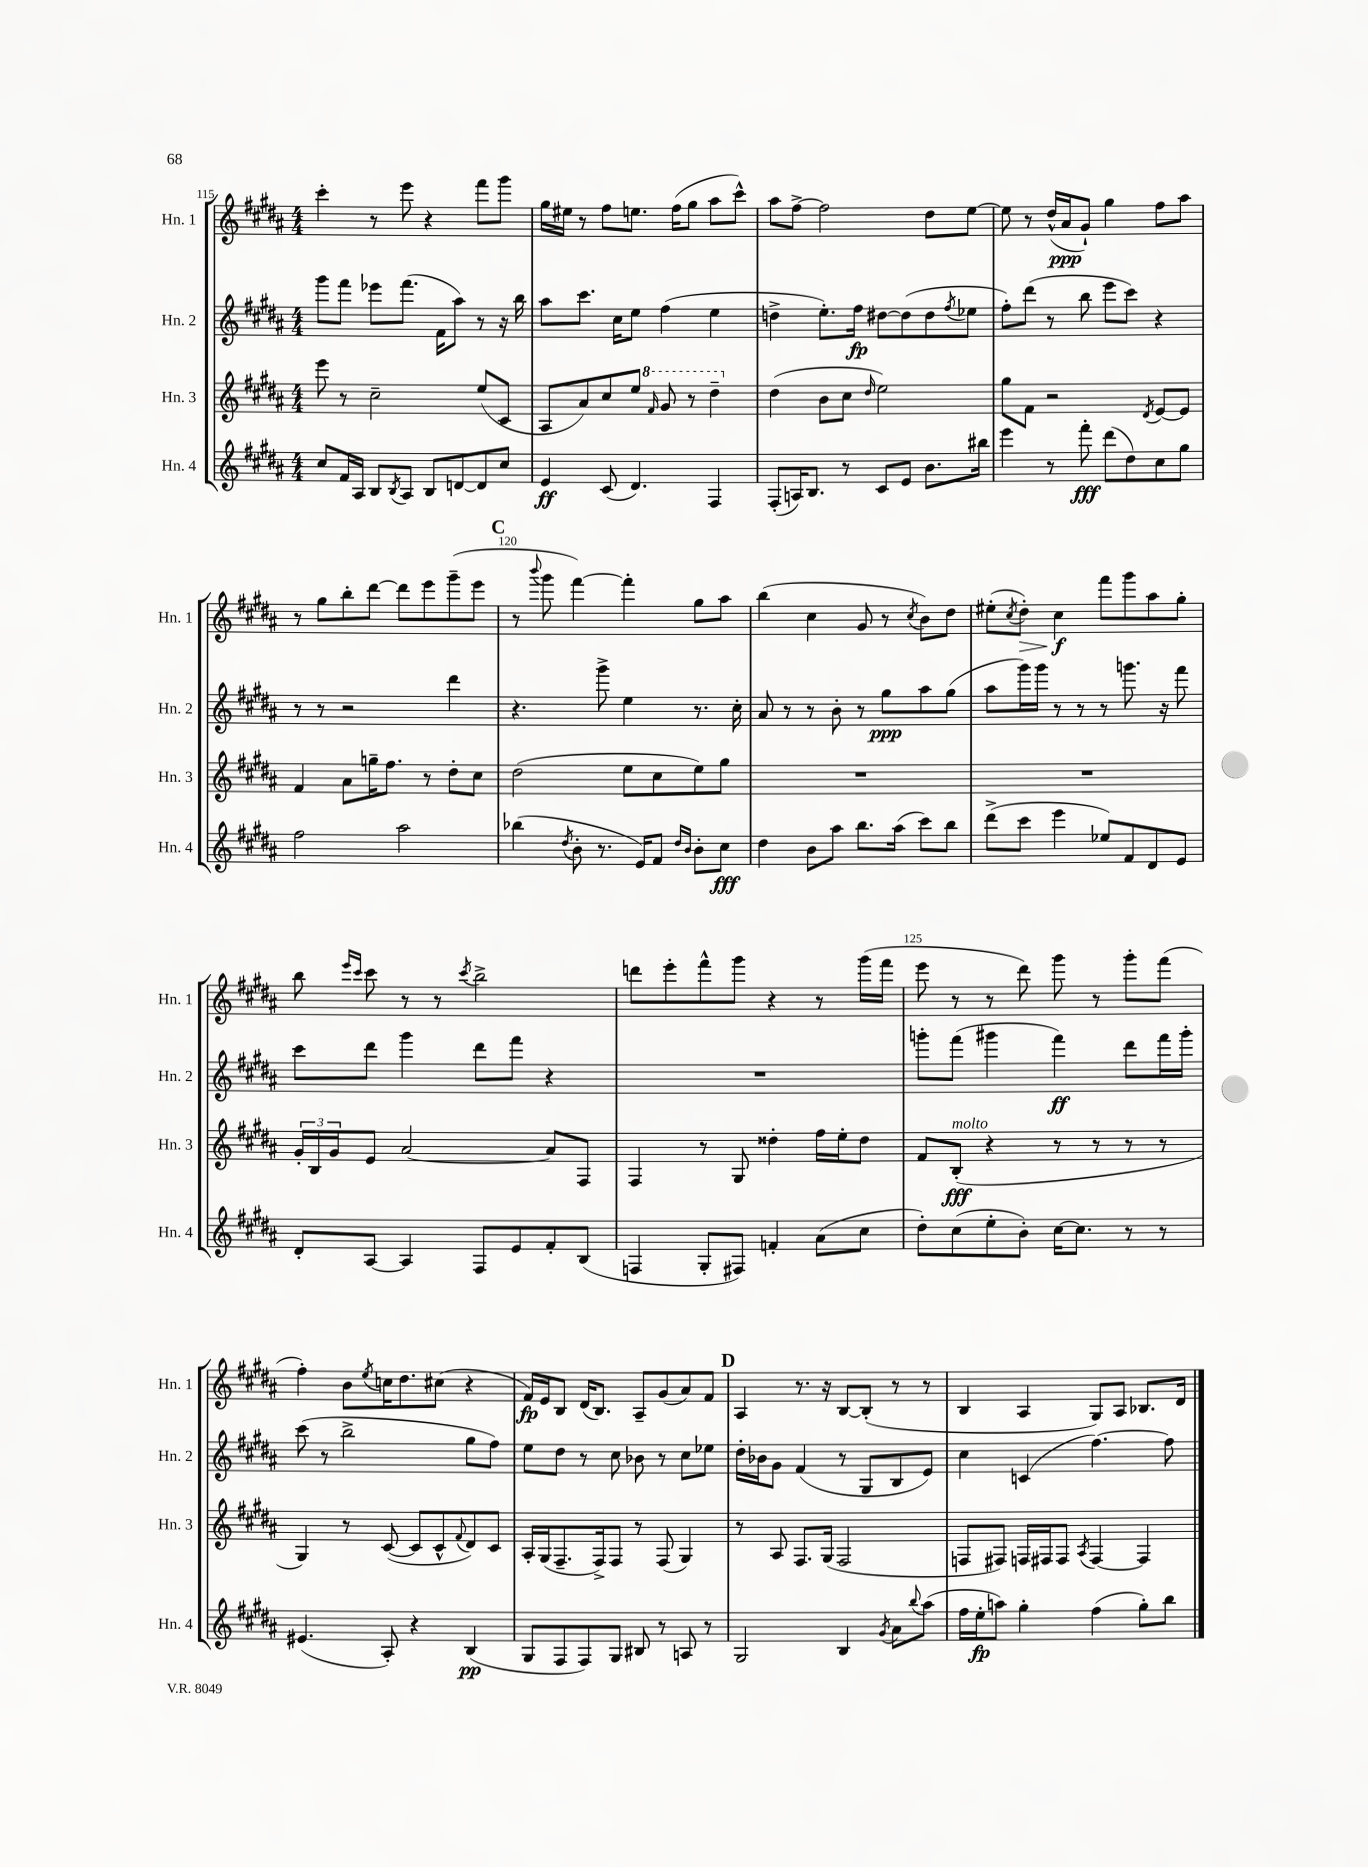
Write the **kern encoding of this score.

**kern	**kern	**kern	**kern
*staff4	*staff3	*staff2	*staff1
*clefG2	*clefG2	*clefG2	*clefG2
*k[f#c#g#d#a#]	*k[f#c#g#d#a#]	*k[f#c#g#d#a#]	*k[f#c#g#d#a#]
*M4/4	*M4/4	*M4/4	*M4/4
8cc#	8eee	8ggg#	4ccc#'
16f#	8r	8fff#	.
16A#	.	.	.
8B	2cc#~	8eee-	8r
8qB	.	.	.
8A#	.	(8.fff#	8eee
8B	.	.	4r
.	.	16f#	.
[8d	.	8aa#)	.
8d]	(8ee	8r	8fff#
8cc#	8c#	16r	8ggg#
.	.	16bb	.
=	=	=	=
4e	8A#	8aa#	16gg#
.	.	.	16ee#
.	8a#)	8.ccc#	8r
(8c#	8cc#	.	8ff#
.	.	16cc#	.
4.d#)	8ee	8ee	8.ee
.	16qqff#	.	.
.	8gg#	(4ff#	.
.	.	.	(16ff#
.	8r	.	8gg#
4F#	4ddd#~	4ee	8aa#
.	.	.	8ccc#^^)
=	=	=	=
(8F#'	(4dd#	4dd^	8aa#
16A)	.	.	[8ff#^
8.B	.	.	.
.	8b	8.ee')	2ff#]
8r	8cc#	.	.
.	.	16ff#	.
.	16qqdd#	.	.
8c#	2ee)	[8dd#	.
8e	.	(8dd#]	.
8.b	.	8dd#	8dd#
.	.	8qff#	.
.	.	8ee-	[8ee
16bb#	.	.	.
=	=	=	=
4eee	8gg#	8ff#')	8ee]
.	8f#	(8ddd#	8r
8r	2r	8r	(16dd#^^
.	.	.	16a#
8fff#'	.	8bb	8g#`)
(8ddd#	.	8eee	4gg#
8dd#)	.	8ccc#)	.
.	8qd#	.	.
8cc#	[8e	4r	8ff#
8gg#	8e]	.	8aa#
=	=	=	=
2ff#	4f#	8r	8r
.	.	8r	8gg#
.	8a#	2r	8bb'
.	16gg~	.	[8ddd#
.	8.ff#	.	.
2aa#	.	.	8ddd#]
.	8r	.	8eee
.	8dd#'	4ddd#	(8ggg#~
.	8cc#	.	8eee
=	=	=	=
(4bb-	(2dd#	4.r	8r
.	.	.	8qqbbb
.	.	.	8ggg#
8qdd#	.	.	.
8b'	.	.	[4fff#)
8.r	.	8ggg#^	.
.	8ee	4ee	4fff#']
16e)	.	.	.
8f#	8cc#	.	.
16qqdd#	.	.	.
16qqb	.	.	.
8b'	8ee)	8.r	8gg#
8cc#	8gg#	.	8aa#
.	.	16cc#'	.
=	=	=	=
4dd#	1r	8a#	(4bb
.	.	8r	.
8b	.	8r	4cc#
8aa#	.	8b'	.
8.bb	.	8r	8g#
.	.	8gg#	8r
(16aa#	.	.	.
.	.	.	8qcc#
8ccc#)	.	8aa#	8b)
8bb	.	(8gg#	8dd#
=	=	=	=
(8ddd#^	1r	8aa#	(8ee#'
.	.	.	8qcc#
8ccc#	.	16ggg#)	8dd#')
.	.	16ggg#	.
4eee	.	8r	4cc#
.	.	8r	.
8ee-)	.	8r	8fff#
8f#	.	8.ggg	8ggg#
8d#	.	.	8aa#
.	.	16r	.
8e	.	8fff#	8gg#'
=	=	=	=
8d#'	24g#'	8ccc#	8bb
.	24B	.	.
.	24g#	.	.
.	.	.	16qqeee
.	.	.	16qqccc#
[8A#	8e	8ddd#	8ccc#
4A#]	[2a#	4ggg#	8r
.	.	.	8r
.	.	.	8qccc#
8F#	.	8ddd#	2bb^
8e	.	8fff#	.
8f#'	8a#]	4r	.
(8B	8F#	.	.
=	=	=	=
4F	4F#	1r	8ddd
.	.	.	8eee'
8G#'	8r	.	8fff#^^
8F#)	8G#	.	8ggg#
4f'	4dd##'	.	4r
(8a#	16ff#	.	8r
.	16ee'	.	.
8cc#	8dd##	.	(16ggg#
.	.	.	16fff#
=	=	=	=
8dd#')	8f#	8ggg'	8eee
(8cc#	(8B'	(8fff#	8r
8ee'	4r	4ggg#	8r
8b')	.	.	8ddd#)
[16cc#	8r	4fff#)	8ggg#
8.cc#]	.	.	.
.	8r	.	8r
8r	8r	8ddd#	8ggg#'
8r	8r	16fff#	(8fff#
.	.	16ggg#'	.
=	=	=	=
(4.e#	4G#)	(8ccc#	4ff#')
.	.	8r	.
.	8r	2bb^	8b
.	.	.	8qee
8A#')	([8c#	.	16cc
.	.	.	8.dd#
4r	8c#]	.	.
.	8c#^^	.	(8cc#
.	8qqf#	.	.
(4B	8d#)	8gg#	4r
.	8c#	8ff#)	.
=	=	=	=
8G#	16A#'	8ee	16f#)
.	(16G#	.	16e
8F#	8.F#~	8dd#	8B
8F#)	.	8r	(16d#
.	16F#^)	.	8.B)
8G#	8F#	8cc#	.
8B#	8r	8b-	8A#~
8r	(8F#	8r	(8g#
8A	4G#)	8cc#	8a#)
8r	.	8ee-	8f#
=	=	=	=
2G#	8r	16dd#'	4A#
.	.	16b-	.
.	8A#	8g#	.
.	8.F#	(4f#	8.r
.	(16G#	.	16r
4B	2F#	8r	[8B
.	.	8G#	(8B']
8qg#	.	.	.
8a#	.	8B	8r
8qqbb	.	.	.
(8aa#	.	8e)	8r
=	=	=	=
16ff#	8F	4cc#	4B
16ee'	.	.	.
8aa)	8F#)	.	.
4gg#'	16F	(4c	4A#
.	16F#	.	.
.	8F#	.	.
.	8qA#	.	.
(4ff#	[4F#	[4.ff#)	8G#)
.	.	.	8A#
8gg#')	4F#]	.	8.B-
8bb	.	8ff#]	.
.	.	.	16d#
==	==	==	==
*-	*-	*-	*-
